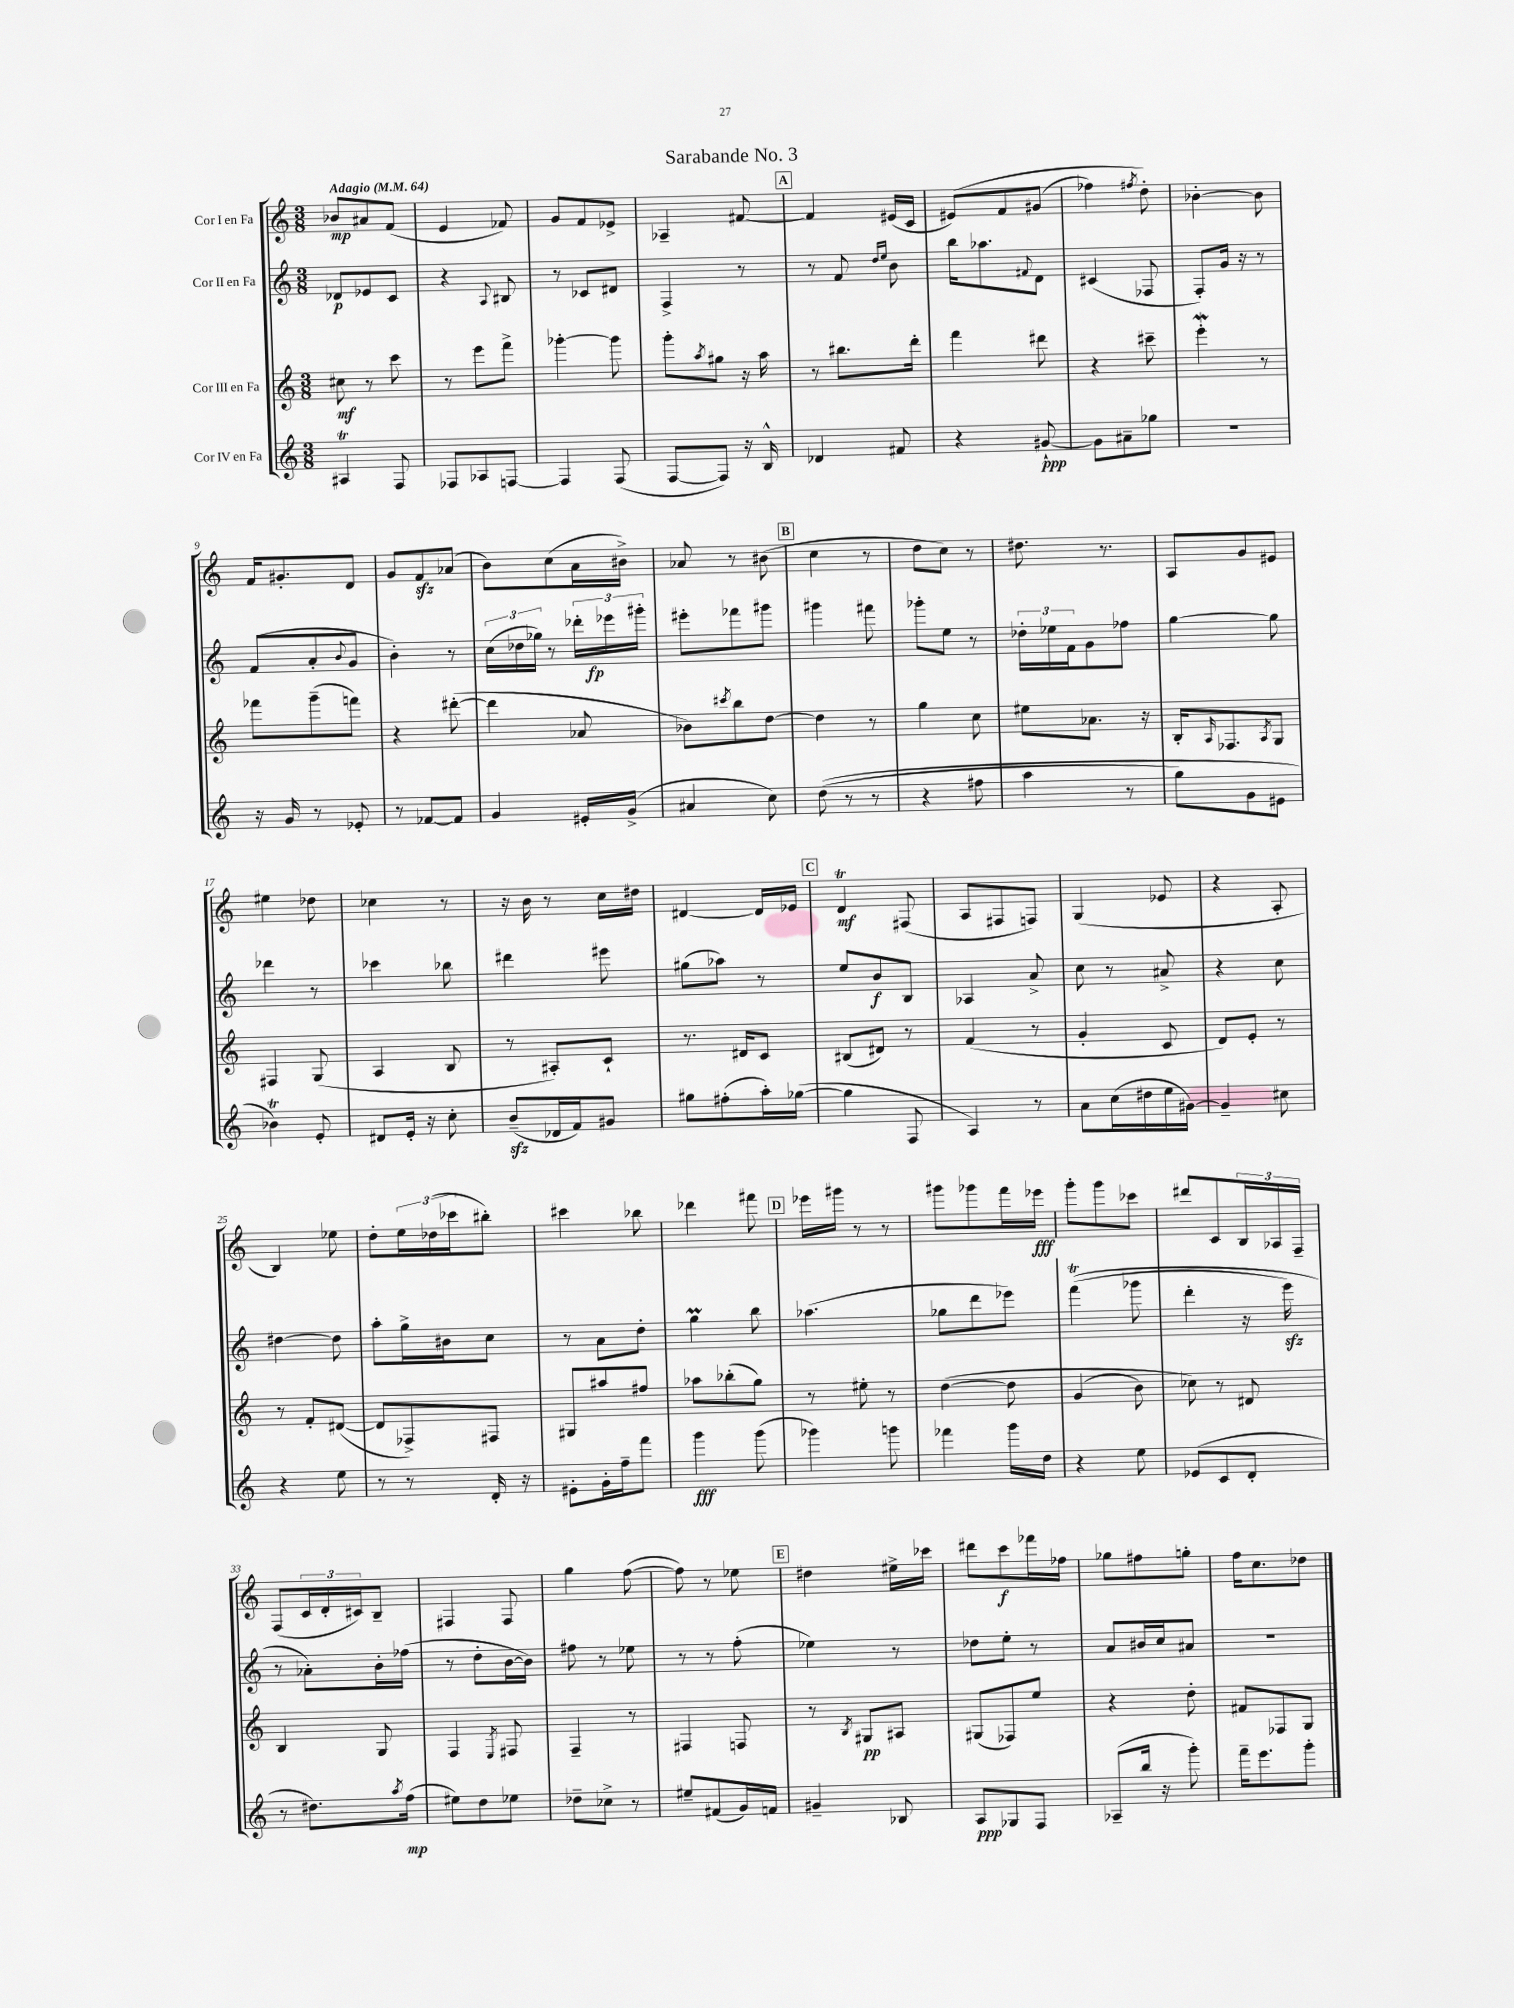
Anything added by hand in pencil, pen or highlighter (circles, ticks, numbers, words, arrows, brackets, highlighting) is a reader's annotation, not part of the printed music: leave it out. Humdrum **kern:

**kern	**kern	**kern	**kern
*staff4	*staff3	*staff2	*staff1
*clefG2	*clefG2	*clefG2	*clefG2
*k[]	*k[]	*k[]	*k[]
*M3/8	*M3/8	*M3/8	*M3/8
*MM64	*MM64	*MM64	*MM64
4A#	8cc#	8d-	8b-
.	8r	8e-	8a#
8F	8ccc	8c	(8f
=	=	=	=
8F-	8r	4r	4e
8A-	8eee	.	.
.	.	8qqA	.
[8F	8fff^	8B#	8f-)
=	=	=	=
4F]	[4ggg-'	8r	8g
.	.	8c-	8f
(8F	8ggg-]	8d#	8e-^
=	=	=	=
[8F	8ggg'	4F^	4A-~
.	8qaa	.	.
8F])	8gg#	.	.
16r	16r	8r	[8f#
16B^^	16aa	.	.
=	=	=	=
4d-	8r	8r	4f#]
.	8.bb#	8f	.
.	.	16qqdd	.
.	.	16qqee	.
8f#	.	8b	(16e#
.	16ddd'	.	16c
=	=	=	=
4r	4fff	16bb	&(8e#)
.	.	8.aa-	.
.	.	.	8f
.	.	8qqf#	.
[8g#`	8ddd#	8d	(8g#
=	=	=	=
8g#]	4r	(4c#	4ff-)
8a#~	.	.	.
.	.	.	8qff#
8gg-	8ccc#~	8F-	8dd'&)
=	=	=	=
4.r	4eee'	8F')	[4b-'
.	.	16g	.
.	.	16r	.
.	8r	8r	8b-]
=	=	=	=
16r	8fff-	(8f	16f
16g	.	.	8.g#'
8r	(8ggg~	8a'	.
.	.	8qqb	.
8e-'	8fff)	8g	8d
=	=	=	=
8r	4r	4b')	8g
[8f-	.	.	8f
8f-]	([8ddd#'	8r	(8a-
=	=	=	=
4g	4ddd#]	(24cc	8b)
.	.	24dd-	.
.	.	24gg-)	.
.	.	8r	(8cc
16e#'	8a-	24ddd-'	16a
.	.	24eee-	.
(16g^	.	.	16b#^)
.	.	24ggg#'	.
=	=	=	=
4a#	8b-)	8eee#'	8a-
.	8qccc#	.	.
.	8bb	8fff-	8r
8cc)	[8dd	8ggg#	(8b#
=	=	=	=
&((8dd	4dd]	4ggg#	4cc
8r	.	.	.
8r	8r	8fff#	8r
=	=	=	=
4r	4gg	8ggg-'	8dd
.	.	8ee	8cc)
8ff#	8cc	8r	8r
=	=	=	=
4aa	8ee#	24dd-'	8.dd#
.	.	24ee-	.
.	.	24f	.
.	8.a-	8g	.
.	.	.	8.r
8r	.	8ff-	.
.	16r	.	.
=	=	=	=
8gg)	16B'	[4gg	8A
.	16qqA	.	.
.	8.F-	.	.
8g	.	.	8g
.	8qA	.	.
8e#	8G	8gg]	8e#
=	=	=	=
4b-&)	4F#	4ddd-	4ee#
8e'	(8G	8r	8dd-
=	=	=	=
8d#	4A	4ccc-	4cc-
16e'	.	.	.
16r	.	.	.
8cc'	8B	8bb-	8r
=	=	=	=
(8b~	8r	4ddd#	16r
.	.	.	16b
16d-	8A#')	.	8r
16f)	.	.	.
8g#	8c`	8eee#	16cc
.	.	.	16dd#
=	=	=	=
8gg#	8.r	(8gg#	[4d#
(8ff#'	.	8aa-)	.
.	16d#	.	.
16aa')	8c	8r	16d#]
([16gg-	.	.	16e-
=	=	=	=
4gg-]	(8B#	8ee	4d
.	8d#)	8b	.
8F	8r	8B	(8F#
=	=	=	=
4A)	(4f	4A-	8A
.	.	.	8F#
8r	8r	8a^	8F)
=	=	=	=
8a	4g'	8cc	(4G
(16cc	.	8r	.
16dd#	.	.	.
16ee	8c	8a#^	8e-
[16g#)	.	.	.
=	=	=	=
4g#~]	8d)	4r	4r
.	8e'	.	.
8cc#	8r	8cc	8A'
=	=	=	=
4r	8r	[4dd#	4B)
.	8f'	.	.
8ee	([8d#	8dd#]	8ee-
=	=	=	=
8r	8d#]	8aa'	8dd'
8r	8F-^)	16gg^	24ee
.	.	.	(24dd-
.	.	16b#	.
.	.	.	24ccc-
16d'	8F#	8cc	8bb#')
16r	.	.	.
=	=	=	=
8e#'	8G#	8r	4ccc#
16g'	8aa#	8a	.
16ff~	.	.	.
8fff	8ff#	8dd'	8bb-
=	=	=	=
4ggg	8aa-	4gg	4ddd-
.	(8bb-'	.	.
(8ggg	8gg)	8bb	8fff#
=	=	=	=
4ggg-)	8r	(4.aa-	16eee-
.	.	.	16ggg#
.	8ee#'	.	8r
8ggg	8r	.	8r
=	=	=	=
4fff-	&([4dd	8gg-	8ggg#
.	.	8ddd	8ggg-
16ggg	8dd]	8eee-)	16fff
16dd	.	.	16eee-
=	=	=	=
4r	(4g	&((4fff	8ggg'
.	.	.	8ggg
8ee	8b)	8ggg-	8ccc-
=	=	=	=
(8e-	8cc-&)	4ddd'	8ddd#
8c	8r	.	8c
8d'	8d#	16r	24B
.	.	.	24A-
.	.	16eee)	.
.	.	.	24F~
=	=	=	=
8r	4B	8r	(8F
8.dd#)	.	8a-'&)	24c
.	.	.	24d'
.	.	.	24c#)
.	8G	16b'	8B~
8qaa	.	.	.
(16ff	.	(16ff-	.
=	=	=	=
8ee#)	4F	8r	4F#
8dd	.	8dd'	.
.	8qE	.	.
8ee-	8F#	[16b	8F#
.	.	16b])	.
=	=	=	=
8dd-~	4F~	8ff#	4gg
8cc-^	.	8r	.
8r	8r	8ee-	([8ff
=	=	=	=
8ee#~	4F#	8r	8ff])
(8f#	.	8r	8r
16g)	8F	(8ff'	8ee-
16f	.	.	.
=	=	=	=
4g#~	8r	4ee-)	4dd#
.	8qB	.	.
.	8G#	.	.
8B-	8A#	8r	16ee#^
.	.	.	16ccc-
=	=	=	=
8A	(8G#	8dd-	8ddd#
8G-	8F-)	8ee'	8ccc
8F	8ee	8r	16fff-
.	.	.	16ff-
=	=	=	=
(8A-~	4r	8a	8gg-
16bb	.	16b#	8ff#
16r	.	16cc	.
8ggg')	8dd'	8a#	8gg'
=	=	=	=
16fff~	8f#	4.r	16ff
8.eee	.	.	8.cc
.	8F-	.	.
8ggg'	8G	.	8dd-
==	==	==	==
*-	*-	*-	*-
